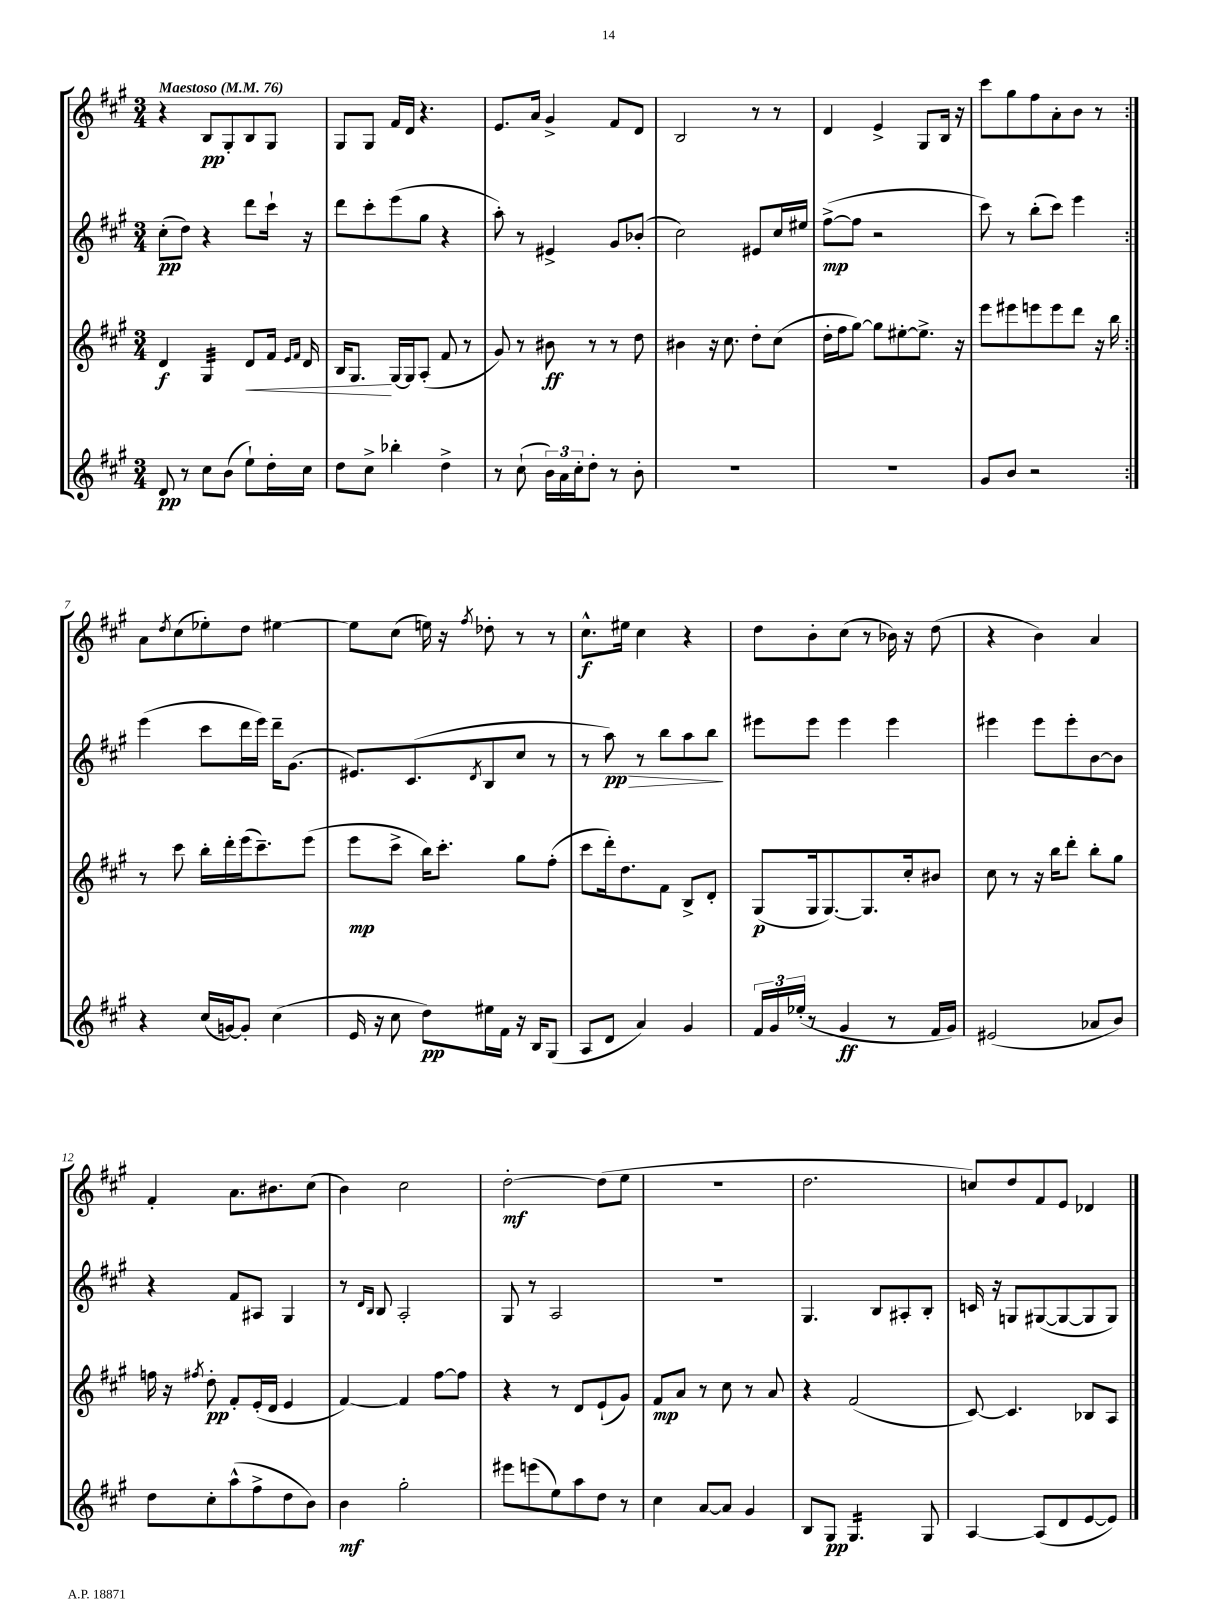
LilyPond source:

<<
\new StaffGroup <<
\new Staff = "s0" {
    \clef treble \key a \major \numericTimeSignature \time 3/4 \tempo "Maestoso" 4 = 76
    \repeat volta 2 { r4 b8\pp gis8-. b8 gis8 |
    gis8 gis8 fis'16 d'16 r4. |
    e'8. a'16 gis'4-> fis'8 d'8 |
    b2 r8 r8 |
    d'4 e'4-> gis8 b16 r16 |
    cis'''8 gis''8 fis''8 a'8-. b'8 r8 | }
    a'8 \acciaccatura { d''8 } cis''8( ees''8-.) d''8 eis''4~ |
    eis''8 cis''8( e''16) r16 \acciaccatura { fis''8 } des''8-. r8 r8 |
    cis''8.-^\f eis''16 cis''4 r4 |
    d''8 b'8-. cis''8( r8 bes'16) r16 d''8( |
    r4 b'4) a'4 |
    fis'4-. a'8. bis'8. cis''8( |
    b'4) cis''2 |
    d''2~-.\mf d''8( e''8 |
    R2. |
    d''2. |
    c''8) d''8 fis'8 e'8 des'4 \bar "|." |
}
\new Staff = "s1" {
    \clef treble \key a \major \numericTimeSignature \time 3/4
    \repeat volta 2 { cis''8-.\pp( d''8) r4 d'''8 cis'''16-! r16 |
    d'''8 cis'''8-. e'''8( gis''8 r4 |
    a''8-.) r8 eis'4-> gis'8 bes'8-.( |
    cis''2) eis'8 cis''16 eis''16 |
    fis''8~->\mp( fis''8 r2 |
    cis'''8) r8 b''8-.( cis'''8) e'''4 | }
    e'''4( cis'''8 d'''16 e'''16) d'''16-- gis'8.( |
    eis'8.) cis'8.( \acciaccatura { d'8 } b8 cis''8 r8 |
    r8 a''8\pp\>) r8 b''8 a''8 b''8\! |
    eis'''8 eis'''8 eis'''4 eis'''4 |
    eis'''4 eis'''8 eis'''8-. b'8~ b'8 |
    r4 fis'8 ais8 gis4 |
    r8 \grace { d'16 b16 } b8 a2-. |
    gis8 r8 a2 |
    r2. |
    gis4. b8 ais8-. b8-. |
    c'16 r16 g8 gis8~( gis8~ gis8 gis8) \bar "|." |
}
\new Staff = "s2" {
    \clef treble \key a \major \numericTimeSignature \time 3/4
    \repeat volta 2 { d'4\f gis4:32 d'8\< fis'16 \grace { e'16 fis'16 } d'16 |
    b16 gis8.\! gis16~ gis16 a8-.( fis'8 r8 |
    gis'8) r8 bis'8\ff r8 r8 d''8 |
    bis'4 r16 cis''8. d''8-. cis''8( |
    d''16-. fis''16 gis''8~) gis''8 eis''8~-. eis''8.-> r16 |
    e'''8 eis'''8 e'''8 e'''8 d'''8 r16 b''16 | }
    r8 cis'''8 b''16-. d'''16-. e'''16( cis'''8.--) e'''8( |
    e'''8\mp cis'''8-> b''16) cis'''8.-. gis''8 fis''8-.( |
    cis'''8 d'''16-.) d''8. fis'8 b8-> d'8-. |
    gis8\p( gis16 gis8.~) gis8. cis''16-. bis'8 |
    cis''8 r8 r16 b''16 d'''8-. b''8-. gis''8 |
    f''16 r16 \acciaccatura { fis''8 } d''8-.\pp fis'8-. e'16-.( d'16 e'4 |
    fis'4~) fis'4 fis''8~ fis''8 |
    r4 r8 d'8 e'8-!( gis'8) |
    fis'8\mp a'8 r8 cis''8 r8 a'8 |
    r4 fis'2( |
    cis'8~) cis'4. bes8 a8 \bar "|." |
}
\new Staff = "s3" {
    \clef treble \key a \major \numericTimeSignature \time 3/4
    \repeat volta 2 { d'8\pp r8 cis''8 b'8( e''8-!) d''16-. cis''16 |
    d''8 cis''8-> bes''4-. d''4-> |
    r8 cis''8-!( \tuplet 3/2 { b'16) a'16 cis''16-. } d''8-. r8 b'8-. |
    R2. |
    R2. |
    gis'8 b'8 r2 | }
    r4 cis''16( g'16~) g'8-. cis''4( |
    e'16 r16 cis''8 d''8\pp) eis''16 fis'16 r16 b16 gis8( |
    a8 d'8 a'4) gis'4 |
    \tuplet 3/2 { fis'16 gis'16 ees''16-.( } r8 gis'4\ff r8 fis'16 gis'16) |
    eis'2( aes'8 b'8) |
    d''8 cis''8-. a''8-^( fis''8-> d''8 b'8) |
    b'4\mf gis''2-. |
    eis'''8 e'''8( e''8) a''8 d''8 r8 |
    cis''4 a'8~ a'8 gis'4 |
    b8 gis8\pp gis4.:16 gis8 |
    a4~ a8( d'8 e'8~ e'8) \bar "|." |
}
>>
>>
